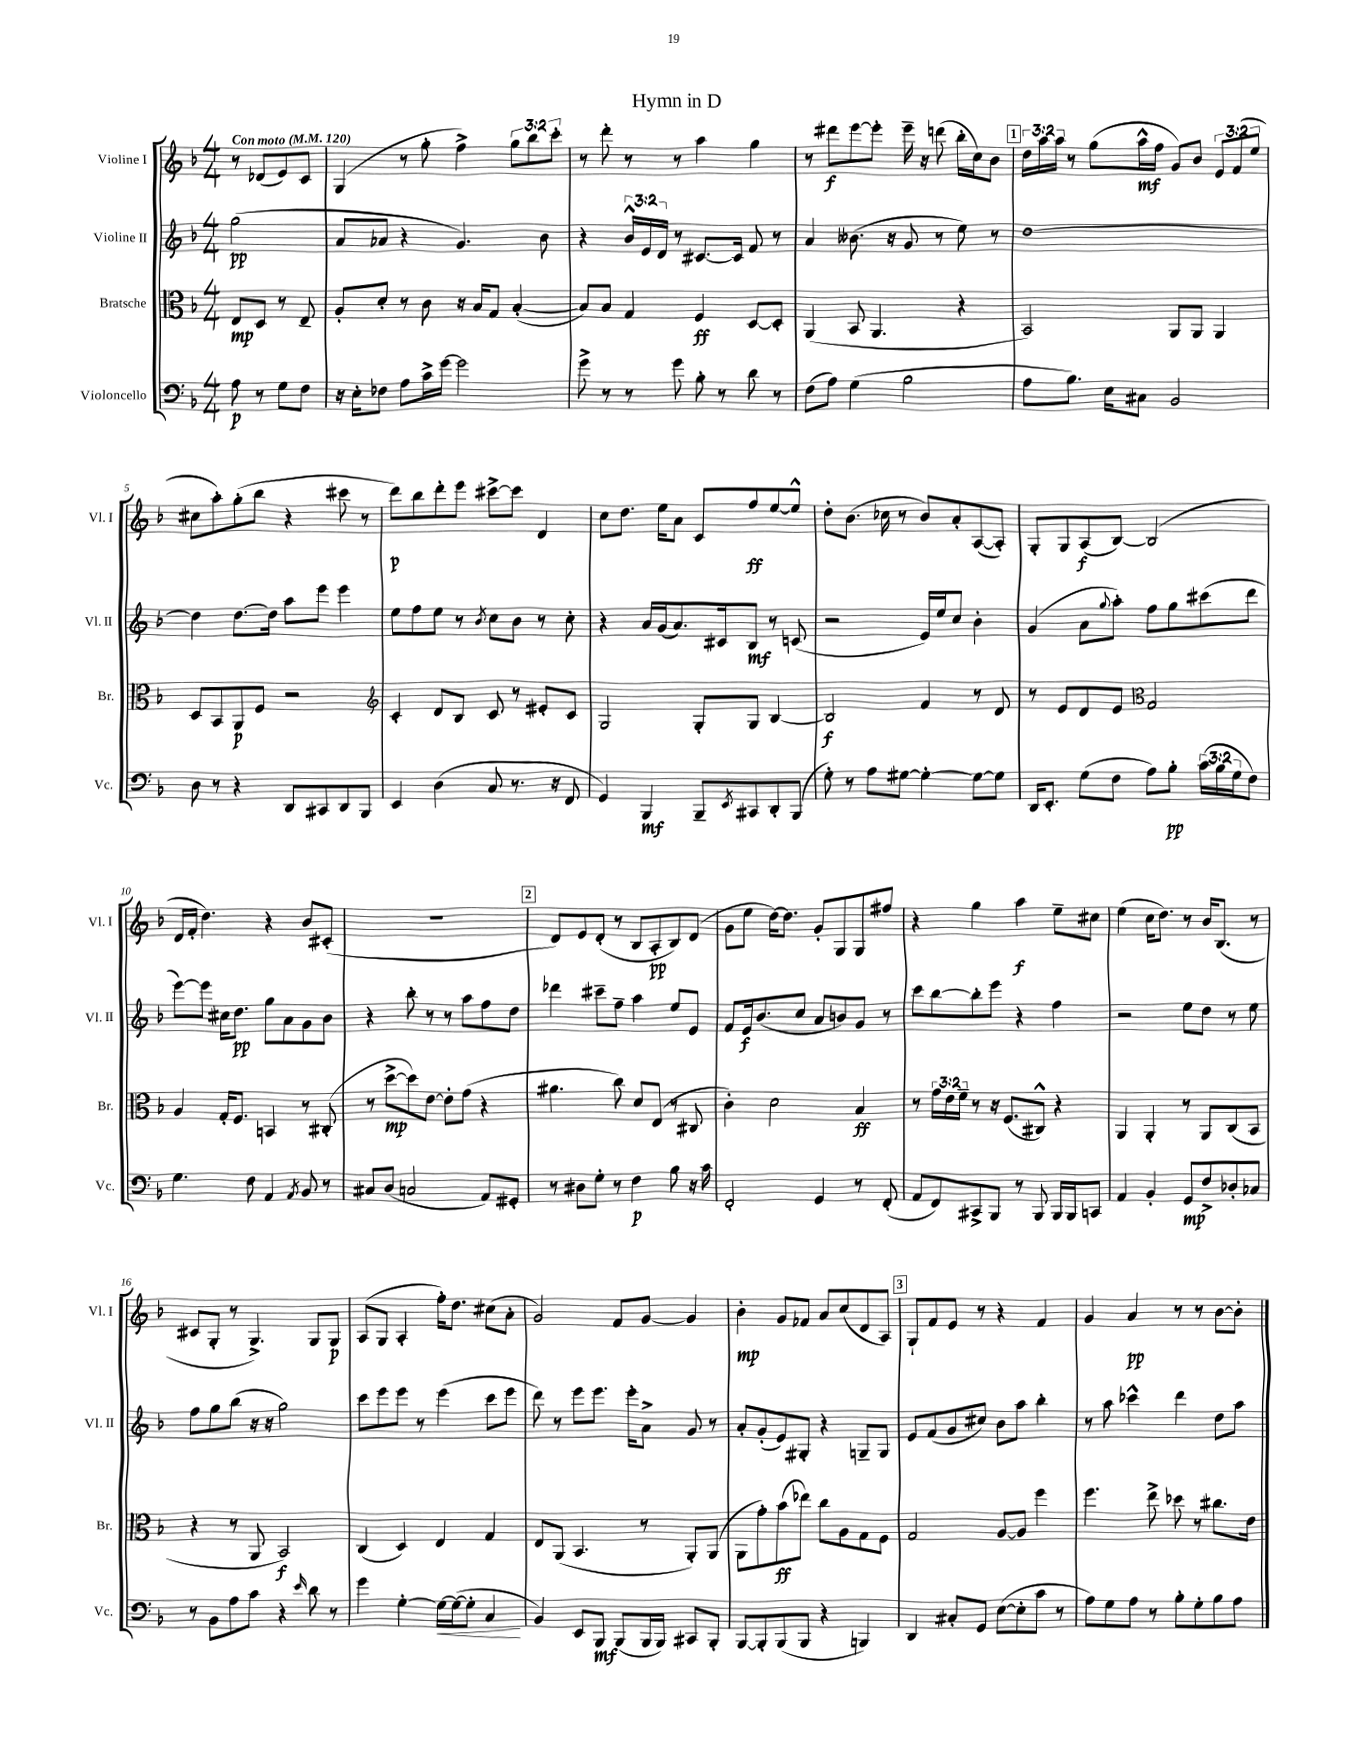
\header { title = "Hymn in D" }
<<
\new StaffGroup <<
\new Staff = "s0" \with { instrumentName = "Violine I" shortInstrumentName = "Vl. I" } {
    \clef treble \key f \major \numericTimeSignature \time 4/4 \override Staff.TupletNumber.text = #tuplet-number::calc-fraction-text \partial 2 \tempo "Con moto" 4 = 120
    r8 des'8( e'8) c'8 |
    g4( r8 g''8-. f''4->) \tuplet 3/2 { g''8 bes''8 c'''8-. } |
    r8 d'''8-. r8 r8 a''4 g''4 |
    r8 dis'''8\f e'''8~ e'''8-. e'''16-- r16 d'''8( bes''16-. c''16) bes'8 |
    \mark \markup { \box "1" } \tuplet 3/2 { d''16 a''16 a''16 } r8 g''8( a''16-^\mf f''16 g'8) bes'8 \tuplet 3/2 { e'8 f'8( e''8 } |
    cis''8 a''8-.) g''8-.( bes''8 r4 cis'''8 r8 |
    d'''8\p) bes''8 d'''8-. e'''8 cis'''8~-> cis'''8 d'4 |
    c''8 d''8. e''16 a'8 c'8 f''8\ff e''8~ e''8-^ |
    d''8-. bes'8.( ces''16 r8 bes'8) a'8-. a8~( a8-.) |
    g8-. g8 a8\f( bes8~) bes2( |
    d'16 f'16-. d''4.) r4 bes'8 cis'8-.( |
    R1 |
    \mark \markup { \box "2" } d'8) e'8 d'8-.( r8 bes8 a8-.\pp bes8) d'8( |
    g'8 e''8 d''16~) d''8. g'8-. g8 g8 fis''8 |
    r4 g''4 a''4\f e''8-- cis''8 |
    e''4( c''16 d''8.) r8 bes'16 bes8.( r8 |
    cis'8 g8-. r8 g4.->) g8 g8\p |
    a8( g8 a4-. f''16-.) d''8. cis''8( a'8-. |
    g'2) f'8 g'8~ g'4 |
    bes'4-.\mp g'8 fes'8 a'8 c''8( d'8 a8) |
    \mark \markup { \box "3" } g8-! f'8 e'8 r8 r4 f'4 |
    g'4 a'4\pp r8 r8 bes'8~ bes'8-. \bar "|." |
}
\new Staff = "s1" \with { instrumentName = "Violine II" shortInstrumentName = "Vl. II" } {
    \clef treble \key f \major \numericTimeSignature \time 4/4 \override Staff.TupletNumber.text = #tuplet-number::calc-fraction-text \partial 2
    g''2\pp( |
    a'8 aes'8 r4 g'4.) bes'8 |
    r4 \tuplet 3/2 { bes'16-^ e'16 d'16 } r8 cis'8.~ cis'16 f'8 r8 |
    a'4 beses'8.( r16 g'8 r8 e''8) r8 |
    \mark \markup { \box "1" } d''1~ |
    d''4 d''8.~ d''16 a''8 e'''8 e'''4 |
    e''8 f''8 e''8 r8 \acciaccatura { bes'8 } c''8 bes'8 r8 c''8-. |
    r4 a'16 g'16( a'8.) cis'16 bes8\mf r8 c'8( |
    r2 e'16) e''16 c''8 bes'4-. |
    g'4( a'8 \appoggiatura { g''8 } a''8-.) f''8 g''8 cis'''8( d'''8 |
    e'''8~) e'''8 cis''16 d''8.\pp g''8 a'8 g'8 bes'8 |
    r4 bes''8-. r8 r8 a''8 f''8 d''8 |
    \mark \markup { \box "2" } des'''4 cis'''8-- f''8-- a''4 e''8 e'8 |
    f'8 e'16\f bes'8.( c''8 a'8 b'8) g'8 r8 |
    c'''8 bes''8~ bes''8-. e'''8 r4 f''4 |
    r2 e''8 d''8 r8 e''8 |
    f''8 g''8 bes''8( r16 r16 g''2) |
    c'''8 e'''8 e'''8 r8 e'''4( c'''8 e'''8 |
    d'''8) r8 e'''8 e'''8. e'''16-. a'8-> g'8 r8 |
    a'8-. g'8-.( e'8) gis8-. r4 g8-- g8 |
    \mark \markup { \box "3" } e'8 f'8( g'8 cis''8) bes'8 a''8 bes''4-. |
    r8 a''8 ces'''4-^ d'''4 d''8 a''8 \bar "|." |
}
\new Staff = "s2" \with { instrumentName = "Bratsche" shortInstrumentName = "Br." } {
    \clef alto \key f \major \numericTimeSignature \time 4/4 \override Staff.TupletNumber.text = #tuplet-number::calc-fraction-text \partial 2
    e8\mp d8 r8 e8-- |
    a8-. d'8-. r8 c'8 r16 bes16 g8 bes4~-.( |
    bes8) bes8 g4 f4\ff d8~ d8-. |
    a,4( bes,8 a,4. r4 |
    \mark \markup { \box "1" } bes,2) a,8 a,8 a,4 |
    d8 bes,8 a,8\p f8 r2 |
    \clef treble c'4-. d'8 bes8 c'8 r8 eis'8-. c'8 |
    g2 g8-. g8 bes4~ |
    bes2\f f'4 r8 d'8 |
    r8 e'8 d'8 e'8 \clef alto g2 |
    a4 g16-. f8. b,4 r8 cis8-.( |
    r8 d''8~->\mp d''8) e'8~ e'8-. g'8( r4 |
    \mark \markup { \box "2" } ais'4. c''8) d'8 e8( r8 cis8 |
    c'4-.) d'2 bes4\ff |
    r8 \tuplet 3/2 { g'16 e'16 f'16-- } r8 r16 f8.( cis8-^) r4 |
    a,4 a,4-. r8 a,8 c8( bes,8 |
    r4 r8 a,8 bes,2\f) |
    c4( d4) e4 g4 |
    e8 a,8( bes,4. r8 a,8-.) a,8( |
    a,8 g'8-.) bes'8\ff( ees''8) c''8 a8 g8 f8 |
    \mark \markup { \box "3" } g2 a8~ a8 f''4 |
    f''4. e''8-> des''8 r8 cis''8. e'16 \bar "|." |
}
\new Staff = "s3" \with { instrumentName = "Violoncello" shortInstrumentName = "Vc." } {
    \clef bass \key f \major \numericTimeSignature \time 4/4 \override Staff.TupletNumber.text = #tuplet-number::calc-fraction-text \partial 2
    a8\p r8 g8 f8 |
    r16 e16-. fes8 a8 c'16-> g'16~ g'2 |
    g'8-> r8 r8 g'8 bes8-. r8 d'8 r8 |
    f8( a8) g4( bes2 |
    \mark \markup { \box "1" } a8 bes8.) e16 cis8 bes,2 |
    d8 r8 r4 d,8 cis,8 d,8 bes,,8 |
    e,4 d4( c8 r8. r16 f,8 |
    g,4) bes,,4\mf bes,,8-- \acciaccatura { e,8 } cis,8 d,8-. bes,,8( |
    g8-.) r8 a8 gis8~ gis4~-. gis8~ gis8 |
    d,16 e,8.-. g8( f8 a8) bes8-.\pp \tuplet 3/2 { c'16( bes16 g16 } f8) |
    g4. f8 a,4 \acciaccatura { a,8 } bes,8 r8 |
    cis8 d8( c2 a,8) gis,8-. |
    \mark \markup { \box "2" } r8 dis8 g8-. r8 f4\p bes8 r16 c'16 |
    f,2-. g,4 r8 f,8-.( |
    a,8 f,8) cis,8-> bes,,8 r8 bes,,8 bes,,16 bes,,16 c,8 |
    a,4 bes,4-. g,8\mp f8-> des8-. ces8 |
    r8 bes,8 a8 c'8 r4 \grace { e'16 } d'8 r8 |
    g'4 g4~-. g16~\< g16~( g8-. c4\! |
    bes,4) e,8 bes,,8\mf bes,,8( bes,,16 bes,,16) cis,8 bes,,8-. |
    bes,,8~ bes,,8-. bes,,8( bes,,8 r4 b,,4) |
    \mark \markup { \box "3" } d,4 cis8-. g,8 e8~( e8-. c'8 r8 |
    a8) g8 a8 r8 bes8-. g8-. bes8 a8 \bar "|." |
}
>>
>>
